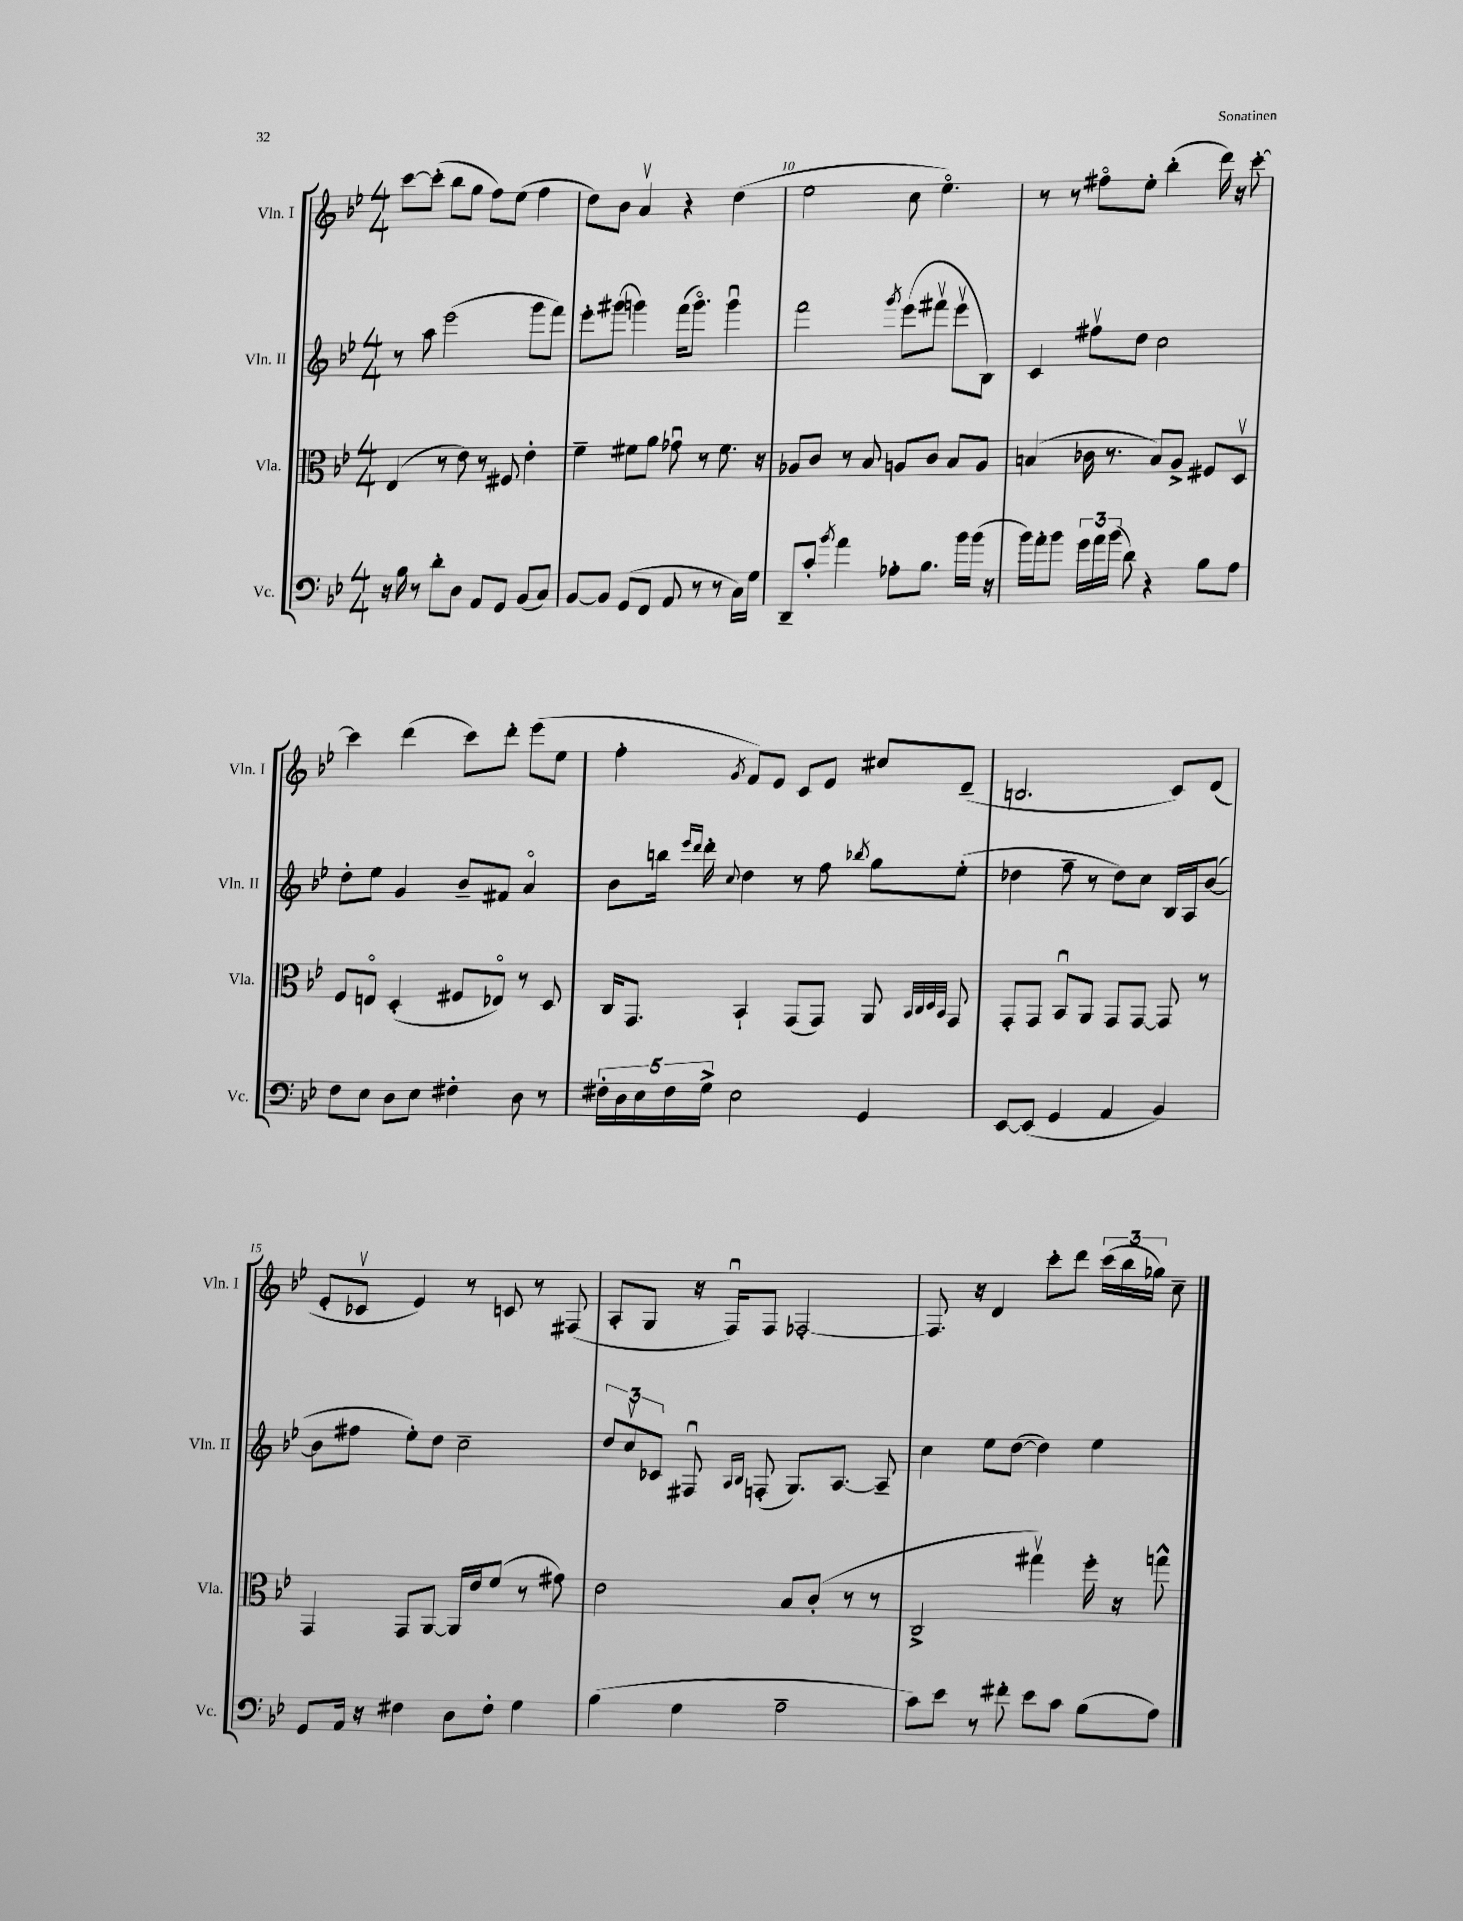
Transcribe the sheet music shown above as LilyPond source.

<<
\new StaffGroup <<
\new Staff = "s0" \with { instrumentName = "Vln. I" shortInstrumentName = "Vln. I" } {
    \clef treble \key bes \major \numericTimeSignature \time 4/4
    \autoBeamOff c'''8[~ c'''8]-.( bes''8[ g''8] f''8[) ees''8]( f''4 |
    d''8[) bes'8] a'4\upbow r4 d''4( |
    ees''2 c''8 ees''4.\flageolet) |
    r8 r8 fis''8[\flageolet ees''8]-. bes''4-.( d'''16) r16 c'''8~-. |
    c'''4 d'''4( c'''8[) d'''8]-. ees'''8[( ees''8] |
    f''4-. \acciaccatura { g'8 } f'8[) ees'8] c'8[ ees'8] cis''8[ d'8]--( |
    b2. c'8[) d'8]( |
    ees'8[-. ces'8]\upbow ees'4) r8 c'8 r8 fis8( |
    a8[-. g8] r16 f16[\downbow) f8] fes2~-. |
    fes8. r16 d'4 c'''8[-. d'''8] \tuplet 3/2 { c'''16[( bes''16 ges''16]) } c''8-- \bar "|." |
}
\new Staff = "s1" \with { instrumentName = "Vln. II" shortInstrumentName = "Vln. II" } {
    \clef treble \key bes \major \numericTimeSignature \time 4/4
    \autoBeamOff r8 a''8 ees'''2( g'''8[ f'''8]) |
    ees'''8[-. gis'''8]( g'''4) f'''16[( g'''8.]\flageolet) g'''4\downbow |
    f'''2 \acciaccatura { g'''8 } ees'''8[( fis'''8]\upbow ees'''8[\upbow bes8]) |
    c'4 fis''8[\upbow d''8] c''2 |
    d''8[-. ees''8] g'4 bes'8[-- fis'8] a'4\flageolet |
    bes'8[ b''16] \grace { ees'''16[ d'''16] } d'''16-. \appoggiatura { c''8 } d''4 r8 f''8 \acciaccatura { bes''8 } g''8[ ees''8]-.( |
    des''4 f''8-- r8 des''8[) c''8] bes16[ a16 bes'8]~( |
    bes'8[ fis''8] ees''8[-.) d''8] c''2-- |
    \tuplet 3/2 { d''8[ c''8\upbow ces'8] } fis8\downbow \grace { a16[ bes16] } f8-.( g8.[) a8.]~ a8-- |
    c''4 ees''8[ d''8]~( d''4) ees''4 \bar "|." |
}
\new Staff = "s2" \with { instrumentName = "Vla." shortInstrumentName = "Vla." } {
    \clef alto \key bes \major \numericTimeSignature \time 4/4
    \autoBeamOff ees4( r8 ees'8) r8 fis8 ees'4-. |
    f'4-- fis'8[ a'8] ges'8\downbow r8 fis'8. r16 |
    aes8[ c'8] r8 bes8 a8[ c'8] bes8[ a8] |
    b4( ces'16 r8. b8[) a8]-> fis8[ d8]\upbow |
    f8[ e8]\flageolet d4-.( fis8[ ees8]\flageolet) r8 d8 |
    c16[ g,8.] bes,4-! g,8[( g,8]) a,8 \grace { bes,32[ c32 d32 bes,32] } g,8 |
    g,8[-. g,8] bes,8[\downbow a,8] g,8[ g,8]~ g,8 r8 |
    g,4 g,8[ a,8]~ a,16[ ees'16 f'8]( r8 gis'8) |
    ees'2 bes8[ c'8]-.( r8 r8 |
    c2-> gis''4\upbow) f''16-. r16 g''8-^ \bar "|." |
}
\new Staff = "s3" \with { instrumentName = "Vc." shortInstrumentName = "Vc." } {
    \clef bass \key bes \major \numericTimeSignature \time 4/4
    \autoBeamOff r16 bes16 r8 d'8[-. d8] a,8[ g,8] bes,8[( c8]) |
    bes,8[~ bes,8] g,8[( f,8] a,8 r8 r8 c16[) g16] |
    d,8[-- c'8]-. \acciaccatura { bes'8 } a'4 aes8[-. bes8.] bes'16[ bes'16]( r16 |
    bes'16[) a'16-. bes'8] \tuplet 3/2 { g'16[ a'16 bes'16]( } d'8) r4 bes8[ a8] |
    f8[ ees8] d8[ ees8] fis4-. d8 r8 |
    \tuplet 5/4 { fis16[-. d16 ees16 fis16 g16]-> } ees2 g,4 |
    ees,8[~ ees,8]( g,4 a,4 bes,4) |
    g,8[ a,16] r16 fis4 d8[ fis8]-. g4 |
    bes4( g4 a2-- |
    c'8[) ees'8] r8 fis'8-. ees'8[ c'8] bes8[( a8]) \bar "|." |
}
>>
>>
\layout { \context { \Score currentBarNumber = #8 \override BarNumber.break-visibility = ##(#f #t #t) barNumberVisibility = #(every-nth-bar-number-visible 5) } }
